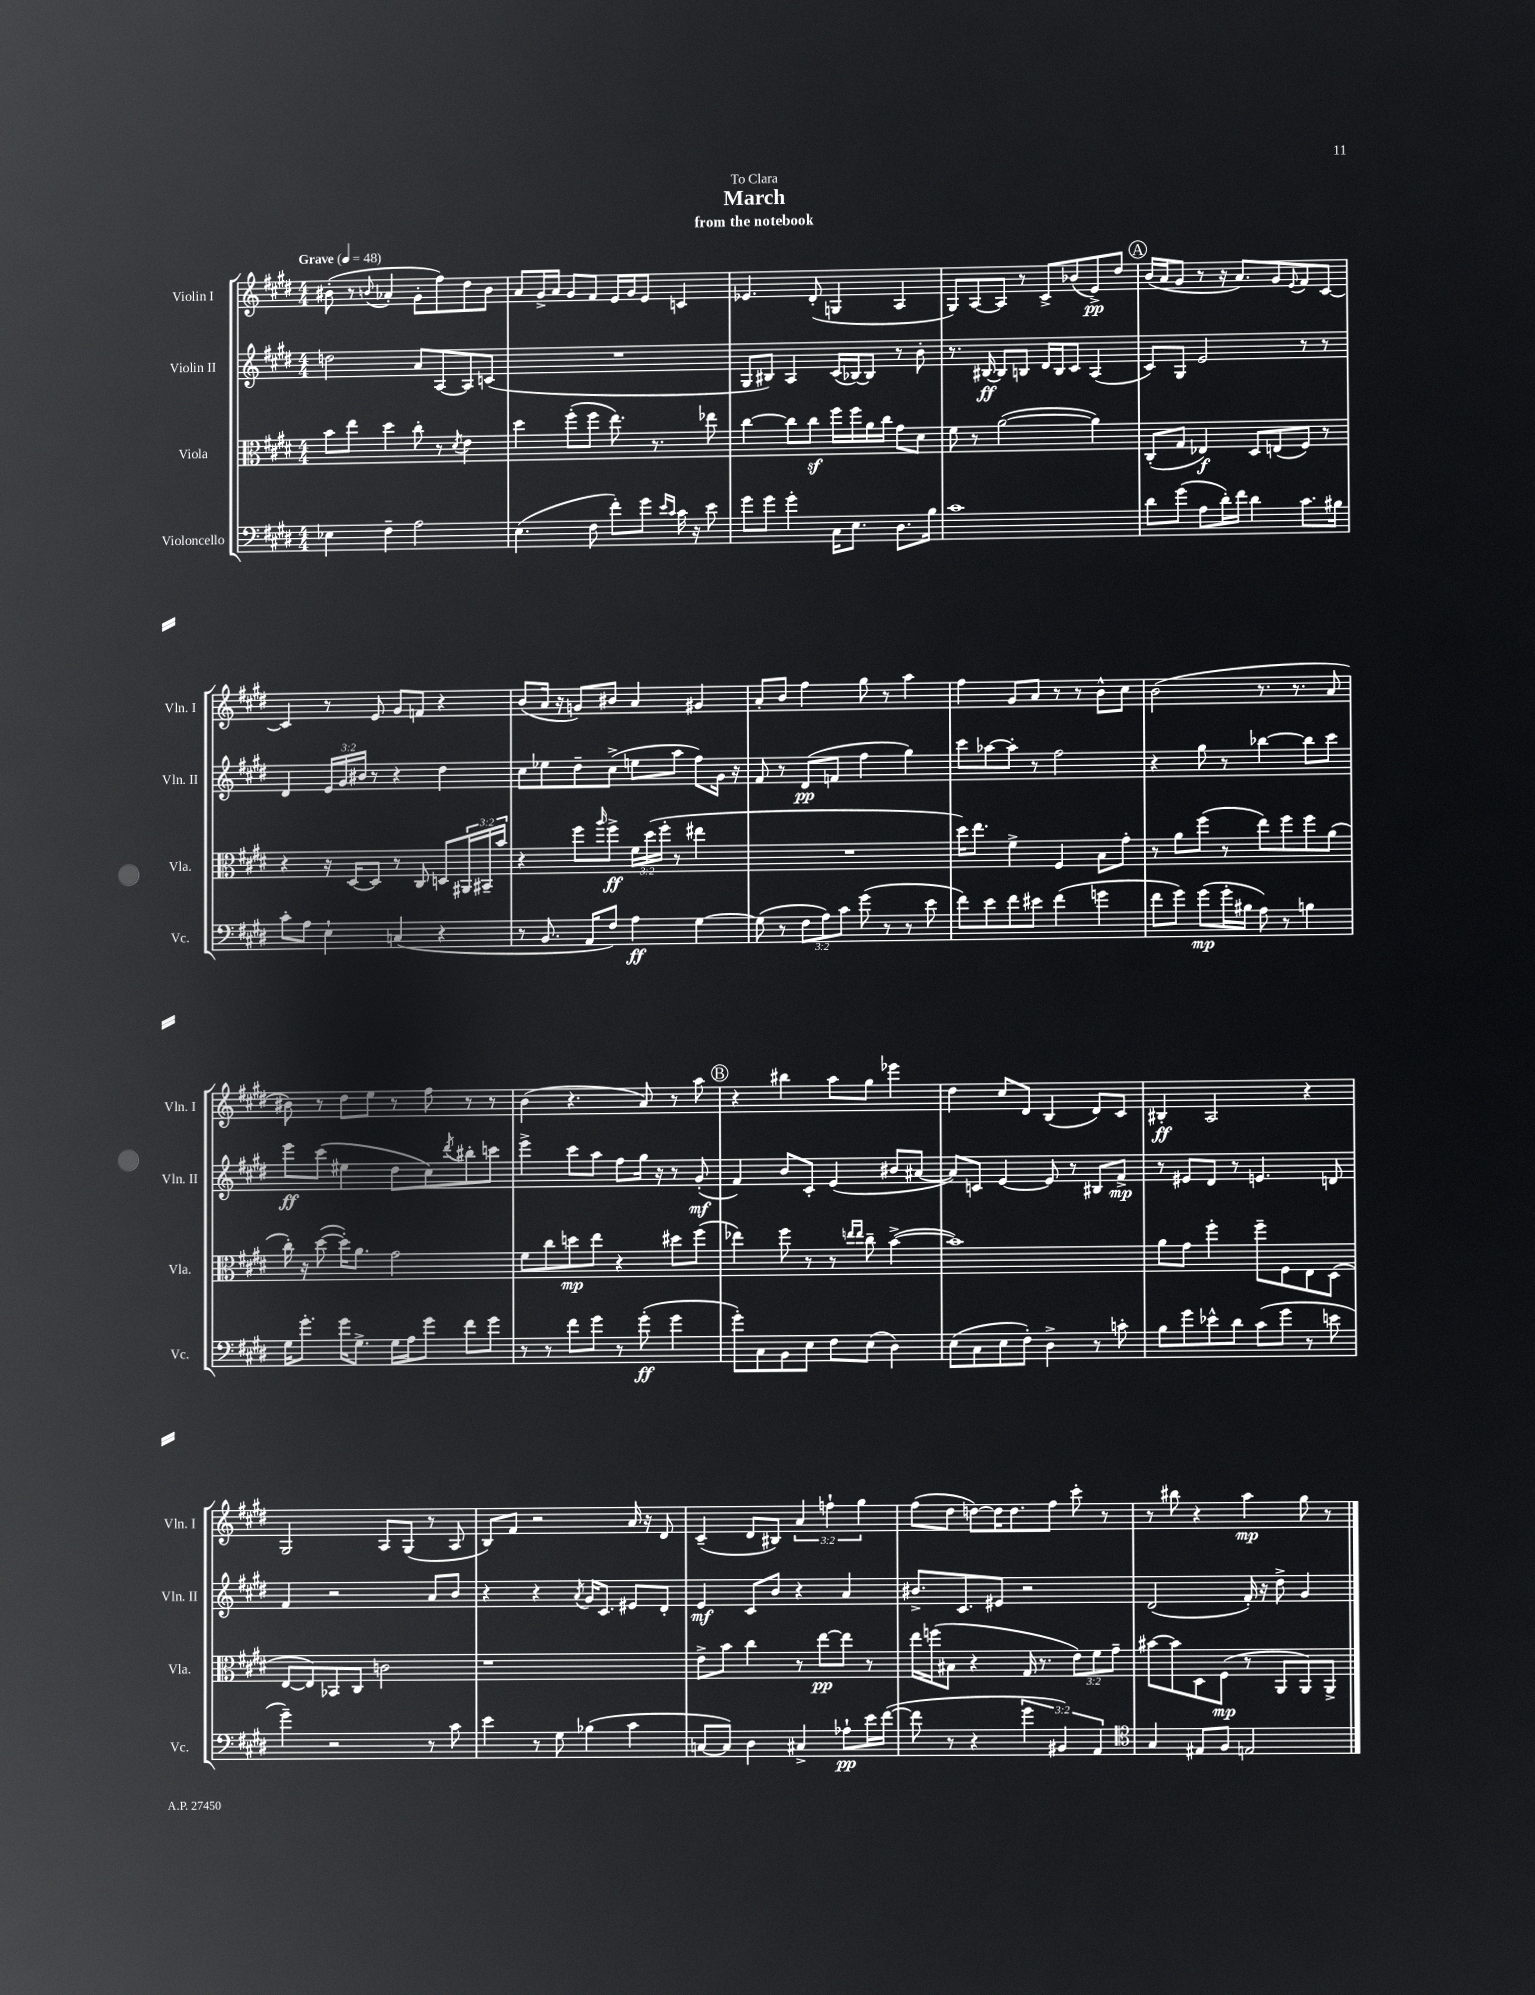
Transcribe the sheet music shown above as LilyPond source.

\header { title = "March" subtitle = "from the notebook" dedication = "To Clara" }
<<
\new StaffGroup <<
\new Staff = "s0" \with { instrumentName = "Violin I" shortInstrumentName = "Vln. I" } {
    \clef treble \key e \major \numericTimeSignature \time 4/4 \override Staff.TupletNumber.text = #tuplet-number::calc-fraction-text \tempo "Grave" 4 = 48
    bis'8-.( r8 \appoggiatura { b'8 } aes'4-. gis'8-. fis''8) dis''8 b'8 |
    a'8 gis'16-> a'16 gis'8 fis'8 e'16 gis'16 e'8 c'4 |
    ees'4. dis'8-.( g4 a4 |
    gis8) a8~ a8 r8 cis'8-> bes'8( e'8->\pp) dis''8 |
    \mark \markup { \circle "A" } b'16( a'16 gis'8 r8 r16 a'8.) gis'8 \appoggiatura { e'8 } fis'8 cis'8~ |
    cis'4 r8 e'8 gis'8 f'8 r4 |
    b'8( a'16 r16 g'8) bis'8 a'4 gis'4 |
    a'8-. b'8 fis''4 gis''8 r8 a''4 |
    fis''4 gis'8 a'8 r8 r8 b'8-^ cis''8 |
    b'2( r8. r8. a'8 |
    bis'8) r8 dis''8 e''8 r8 fis''8 r8 r8 |
    b'4( r4. a'8) r8 a''8 |
    \mark \markup { \circle "B" } r4 bis''4 a''8 gis''8 ees'''4 |
    dis''4 cis''8 dis'8 b4( dis'8) cis'8 |
    bis4-.\ff a2 r4 |
    gis2 a8 gis8( r8 a8 |
    b8) fis'8 r2 a'16 r16 dis'8 |
    cis'4--( dis'8 bis8) \tuplet 3/2 { a'4 f''4-! gis''4 } |
    fis''8( dis''8 d''8~) d''16 d''8. fis''8 cis'''8-. r8 |
    r8 bis''8 r4 a''4\mp gis''8 r8 \bar "|." |
}
\new Staff = "s1" \with { instrumentName = "Violin II" shortInstrumentName = "Vln. II" } {
    \clef treble \key e \major \numericTimeSignature \time 4/4 \override Staff.TupletNumber.text = #tuplet-number::calc-fraction-text
    d''2 a'8 a8~ a8 c'8( |
    R1 |
    gis8 bis8) a4 cis'16( bes16~) bes8 r8 b'8-. |
    r8. bis16~\ff bis8 b8 dis'16 b16 cis'8 a4( |
    \mark \markup { \circle "A" } cis'8) gis8 e'2 r8 r8 |
    dis'4 \tuplet 3/2 { e'16 gis'16 bis'16 } r8 r4 dis''4 |
    cis''8 ees''8 dis''8-- cis''8->( e''8 a''8 fis''8) gis'16 r16 |
    fis'8 r8 dis'8\pp( f'8 fis''4 gis''4) |
    cis'''8 aes''8~ aes''8-. r8 fis''2 |
    r4 gis''8 r8 bes''4~ bes''8 cis'''8 |
    e'''8\ff cis'''8( eis''4 dis''8 cis''8) \acciaccatura { dis'''8 } bis''8-. c'''8 |
    e'''4-> cis'''8 a''8 fis''8 gis''16 r16 r8 gis'8-.\mf( |
    \mark \markup { \circle "B" } fis'4) b'8 cis'8-. e'4( bis'8 ais'8~ |
    ais'8) c'8 e'4~ e'8 r8 bis8 fis'8->\mp |
    r8 eis'8 dis'8 r8 e'4. d'8 |
    fis'4 r2 a'8 b'8 |
    r4 r4 \acciaccatura { a'8 } gis'16 cis'8. eis'8 dis'8-. |
    e'4\mf cis'8 b'8 r4 a'4 |
    bis'8.-> cis'8. eis'8 r2 |
    dis'2( fis'16-.) r16 dis''8-> gis'4 \bar "|." |
}
\new Staff = "s2" \with { instrumentName = "Viola" shortInstrumentName = "Vla." } {
    \clef alto \key e \major \numericTimeSignature \time 4/4 \override Staff.TupletNumber.text = #tuplet-number::calc-fraction-text
    b'8 e''8 dis''4 cis''8-. r8 \acciaccatura { dis'8 } e'4 |
    dis''4 fis''8-.( fis''8 e''8.) r8. ees''8 |
    cis''4~ cis''8 cis''8\sf fis''16 fis''16 a'16 cis''16 gis'8 dis'8 |
    fis'8 r8 a'2~( a'4) |
    \mark \markup { \circle "A" } cis8-.( gis8 ees4\f) dis8 e8( fis8) r8 |
    r4 r16 dis16~ dis8 r8 cis8 d8 \tuplet 3/2 { ais,16 bis,16-- b'16 } |
    r4 fis''8 \grace { a''16 } fis''8->\ff \tuplet 3/2 { fis'16 dis''16( fis''16-. } r8 eis''4 |
    R1 |
    dis''16) e''8. fis'4-> fis4 b8 gis'8-. |
    r8 a'8 fis''8( r8 e''8) fis''8 fis''8 a'8( |
    cis''16-.) r16 dis''8~( dis''16-.) a'8. gis'2 |
    fis'8 cis''8 d''8\mp e''8 r4 dis''8 fis''8( |
    \mark \markup { \circle "B" } ees''4) fis''8 r8 r8 \grace { e''16 e''16 } cis''8-- b'4~->( |
    b'1) |
    a'8 gis'8 fis''4-. fis''8-- fis8 e8 dis8( |
    e8~ e8) bes,8 cis8 c'2 |
    r1 |
    e'8-> b'8 cis''4 r8 e''8~\pp e''8 r8 |
    e''16 f''16( bis8 r4 gis16 r8. \tuplet 3/2 { e'8) fis'8 gis'8-- } |
    bis'8~ bis'8 dis8 fis8\mp( r8 a,8 a,8) a,8-> \bar "|." |
}
\new Staff = "s3" \with { instrumentName = "Violoncello" shortInstrumentName = "Vc." } {
    \clef bass \key e \major \numericTimeSignature \time 4/4 \override Staff.TupletNumber.text = #tuplet-number::calc-fraction-text
    ees4 fis4-- a2 |
    e4.( fis8 fis'8-.) gis'8 \grace { e'16 cis'16 } cis'16 r16 e'8 |
    gis'8 gis'8 gis'4-. cis16 e8. dis8. b16 |
    cis'1 |
    \mark \markup { \circle "A" } dis'8 gis'8( a8 dis'16-.) fis'16 dis'4 cis'8. bis16 |
    cis'8-. a8 e4-! c4( r4 |
    r8 b,8. a,16 fis8) a4\ff gis4~ |
    gis8( r8 \tuplet 3/2 { fis8 a8) cis'8 } gis'8( r8 r8 e'8 |
    fis'8) e'8 fis'8 eis'8 fis'4( g'4 |
    fis'8 gis'8) gis'8\mp( gis'16-. bis16 a8) r8 b4 |
    gis16 gis'8.-. gis'16 gis8.-> gis16 a16 gis'8 fis'8 gis'8 |
    r8 r8 fis'8 gis'8 r8 gis'8-.\ff( gis'4 |
    \mark \markup { \circle "B" } gis'8-.) cis8 b,8 e8 fis8 e8( dis4) |
    e8( cis8 e8 fis8-.) dis4-> r8 c'8-. |
    b8 gis'8 ees'8-^ dis'8 cis'8( gis'8 r8 e'8 |
    gis'4--) r2 r8 cis'8 |
    e'4 r8 gis8 bes4( cis'4 |
    c8~ c8) dis4 cis4-> aes8-!\pp e'16 fis'16~( |
    fis'8 r8 r4 \tuplet 3/2 { gis'4 bis,4) a,4 } |
    \clef tenor gis4 eis8 fis8 e2 \bar "|." |
}
>>
>>
\layout { \context { \Score \remove "Bar_number_engraver" } }
